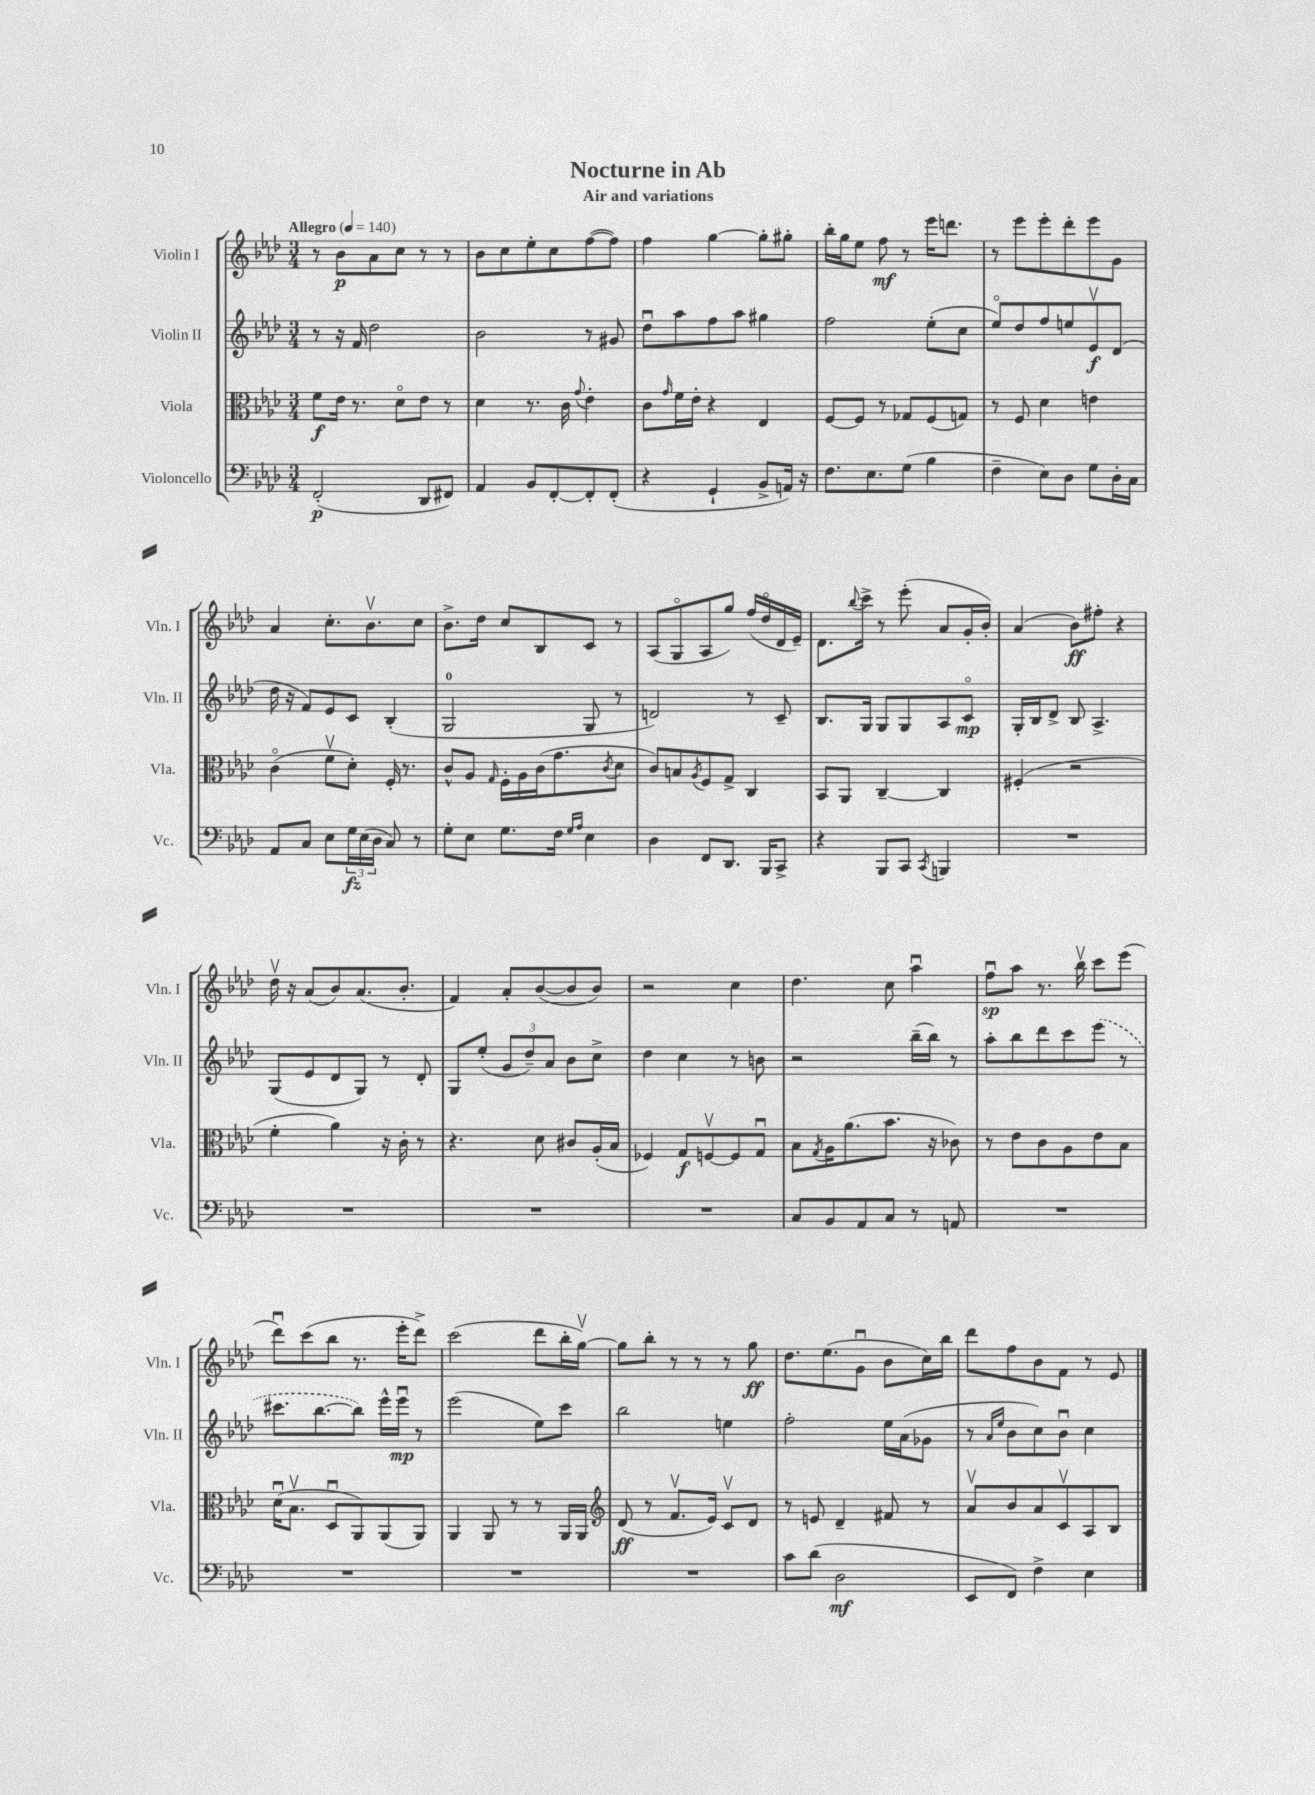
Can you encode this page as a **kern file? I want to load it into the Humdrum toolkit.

**kern	**dynam	**kern	**dynam	**kern	**dynam	**kern	**dynam
*part4	*part4	*part3	*part3	*part2	*part2	*part1	*part1
*staff4	*staff4	*staff3	*staff3	*staff2	*staff2	*staff1	*staff1
*I"Violoncello	*	*I"Viola	*	*I"Violin II	*	*I"Violin I	*
*I'Vc.	*	*I'Vla.	*	*I'Vln. II	*	*I'Vln. I	*
*clefF4	*	*clefC3	*	*clefG2	*	*clefG2	*
*k[b-e-a-d-]	*	*k[b-e-a-d-]	*	*k[b-e-a-d-]	*	*k[b-e-a-d-]	*
*M3/4	*	*M3/4	*	*M3/4	*	*M3/4	*
*MM140	*	*MM140	*	*MM140	*	*MM140	*
=1	=1	=1	=1	=1	=1	=1	=1
!	!	!	!	!	!	!LO:TX:a:B:t=Allegro	!
(2FF'/	p	8f\L	f	8r	.	8r	.
.	.	16e-\Jk	.	16r	.	8b-\L	p
.	.	8.r	.	16f/	.	.	.
.	.	.	.	2dd-\	.	8a-\	.
.	.	8d-\L	.	.	.	8cc\J	.
8DD-/L	.	8e-\J	.	.	.	8r	.
8FF#X/J)	.	8r	.	.	.	8r	.
=2	=2	=2	=2	=2	=2	=2	=2
4AA-/	.	4d-\	.	2b-\	.	8b-\L	.
.	.	.	.	.	.	8cc\	.
8BB-/L	.	8.r	.	.	.	8ee-'\	.
[8FF'/	.	.	.	.	.	8cc\	.
.	.	16c\	.	.	.	.	.
.	.	8qqg/	.	.	.	.	.
8FF'/]	.	4e-'\	.	8r	.	([8ff\	.
(8FF'/J	.	.	.	8g#X/	.	8ff\J])	.
=3	=3	=3	=3	=3	=3	=3	=3
4r	.	8c\L	.	8dd-u\L	.	4ff\	.
.	.	16qqg/	.	.	.	.	.
.	.	16f\L	.	8aa-\	.	.	.
.	.	16e-'\JJ	.	.	.	.	.
4GG`/	.	4r	.	8ff\	.	[4gg\	.
.	.	.	.	8aa-\J	.	.	.
8BB-^/L	.	4E-/	.	4gg#X\	.	8gg'\L]	.
16AAn/Jk)	.	.	.	.	.	8gg#X'\J	.
16r	.	.	.	.	.	.	.
=4	=4	=4	=4	=4	=4	=4	=4
8.F\L	.	[8F/L	.	2ff\	.	16bb-'\LL	.
.	.	.	.	.	.	16gg\J	.
.	.	8F/J]	.	.	.	8ee-\J	.
8.E-\	.	.	.	.	.	.	.
.	.	8r	.	.	.	8ff\	mf
(8G\J	.	8G-X/L	.	.	.	8r	.
4B-\	.	(8F/	.	(8ee-'\L	.	16eee-\KL	.
.	.	.	.	.	.	8.dddn\J	.
.	.	8Gn/J)	.	8cc\J	.	.	.
=5	=5	=5	=5	=5	=5	=5	=5
4F~\	.	8r	.	8ee-/L)	.	8r	.
.	.	8F/	.	8dd-/	.	8eee-\L	.
8E-\L)	.	4d-\	.	8ff/	.	8eee-'\	.
8D-\J	.	.	.	8een/	.	8ddd-'\	.
8G\L	.	4en\	.	8e-v/	f	8eee-\	.
16D-'\L	.	.	.	(8d-/J	.	8g\J	.
16C\JJ	.	.	.	.	.	.	.
!!LO:LB:g=z
=6	=6	=6	=6	=6	=6	=6	=6
8AA-/L	.	(4c\	.	16dd-\	.	4a-/	.
.	.	.	.	16r	.	.	.
8C/J	.	.	.	8f/L)	.	.	.
8E-\L	.	8fv\L	.	8e-/	.	8.cc'\L	.
24G\L	fz	8d-'\J)	.	8c/J	.	.	.
(24E-\	.	.	.	.	.	.	.
.	.	.	.	.	.	8.b-v\	.
24D-\JJ	.	.	.	.	.	.	.
8C/)	.	16F'/	.	(4B-'/	.	.	.
.	.	8.r	.	.	.	.	.
8r	.	.	.	.	.	8cc\J	.
=7	=7	=7	=7	=7	=7	=7	=7
8G'\L	.	8c^^/L	.	2G/	.	8.b-^\L	.
8E-\J	.	8A-/J	.	.	.	.	.
.	.	.	.	.	.	16dd-\Jk	.
.	.	16qqG/	.	.	.	.	.
8.G\L	.	16F'\LL	.	.	.	8cc/L	.
.	.	16A-\	.	.	.	.	.
.	.	(16c\J	.	.	.	8B-/	.
16F\Jk	.	8.g\	.	.	.	.	.
16qqG/LL	.	.	.	.	.	.	.
16qqA-/JJ	.	.	.	.	.	.	.
4E-\	.	.	.	8G/	.	8c/J	.
.	.	8qc/	.	.	.	.	.
.	.	8d-\J	.	8r	.	8r	.
=8	=8	=8	=8	=8	=8	=8	=8
4D-\	.	8c/L)	.	2dn/)	.	(8A-/L	.
.	.	8Bn/	.	.	.	8G/	.
.	.	8qA-/	.	.	.	.	.
8FF/L	.	8F/	.	.	.	8A-/	.
8.DD-/J	.	8G^/J	.	.	.	8gg/J)	.
.	.	4C/	.	8r	.	(16ff/LL	.
16BBB-/KL	.	.	.	.	.	16dd-/	.
8CC^/J	.	.	.	8c~/	.	16d-/	.
.	.	.	.	.	.	16e-~/JJ)	.
=9	=9	=9	=9	=9	=9	=9	=9
4r	.	8BB-/L	.	8.B-/L	.	8.d-\L	.
.	.	8AA-/J	.	.	.	.	.
.	.	.	.	.	.	8qqbb-/	.
.	.	.	.	16G/Jk	.	16ccc^\Jk	.
8BBB-/L	.	[4C~/	.	8G/L	.	8r	.
8CC/J	.	.	.	8G/	.	(8eee-'\	.
8qCC/	.	.	.	.	.	.	.
4BBBn/	.	4C/]	.	8A-/	.	8a-/L	.
.	.	.	.	8c/J	mp	16g'/L	.
.	.	.	.	.	.	16b-'/JJ)	.
=10	=10	=10	=10	=10	=10	=10	=10
2.r	.	(4F#X'/	.	16G'/LL	.	(4a-/	.
.	.	.	.	16B-/J	.	.	.
.	.	.	.	8d-^/J	.	.	.
.	.	2r	.	8B-/	.	8b-\L)	ff
.	.	.	.	4.A-^/	.	8ff#X'\J	.
.	.	.	.	.	.	4r	.
!!LO:LB:g=z
=11	=11	=11	=11	=11	=11	=11	=11
2.r	.	4f'\	.	(8G/L	.	16dd-v\	.
.	.	.	.	.	.	16r	.
.	.	.	.	8e-/	.	(8a-/L	.
.	.	4a-\)	.	8d-/	.	8b-/)	.
.	.	.	.	8G/J)	.	(8.a-/	.
.	.	16r	.	8r	.	.	.
.	.	16c'\	.	.	.	8.b-'/J	.
.	.	8r	.	8d-'/	.	.	.
=12	=12	=12	=12	=12	=12	=12	=12
2.r	.	4.r	.	8G/L	.	4f/)	.
.	.	.	.	(8ee-'/J	.	.	.
.	.	.	.	12g/L	.	8a-'/L	.
.	.	.	.	12dd-~/)	.	.	.
.	.	8d-\	.	.	.	([8b-/	.
.	.	.	.	12a-/J	.	.	.
.	.	8c#X/L	.	8b-\L	.	8b-/]	.
.	.	(16A-'/L	.	8cc^\J	.	8b-/J)	.
.	.	16B-/JJ	.	.	.	.	.
=13	=13	=13	=13	=13	=13	=13	=13
2.r	.	4F-X/)	.	4dd-\	.	2r	.
.	.	8G/L	f	4cc\	.	.	.
.	.	[8Fnv/	.	.	.	.	.
.	.	8F/]	.	8r	.	4cc\	.
.	.	8Gu/J	.	8bn\	.	.	.
=14	=14	=14	=14	=14	=14	=14	=14
8C/L	.	8B-\L	.	2r	.	4.dd-\	.
.	.	8qG/	.	.	.	.	.
8BB-/	.	16A-\K	.	.	.	.	.
.	.	(8.a-\	.	.	.	.	.
8AA-/	.	.	.	.	.	.	.
8C/J	.	8.b-\J	.	.	.	8cc\	.
8r	.	.	.	(16bb-~\LL	.	4aa-u\	.
.	.	16r	.	16bb-\JJ)	.	.	.
8AAn/	.	8c-X\)	.	8r	.	.	.
=15	=15	=15	=15	=15	=15	=15	=15
2.r	.	8r	.	8aa-'\L	.	8ffu\L	sp
.	.	8e-\L	.	8bb-\	.	8aa-\J	.
.	.	8c\	.	8ddd-\	.	8.r	.
.	.	8A-\	.	8ccc\	.	.	.
.	.	.	.	.	.	16bb-v\	.
.	.	8e-\	.	(8eee-\J	.	8ccc\L	.
.	.	8B-\J	.	8r	.	(8eee-\J	.
!!LO:LB:g=z
=16	=16	=16	=16	=16	=16	=16	=16
2.r	.	(16d-u\KL	.	8.ccc#X\L	.	8ddd-u\L)	.
.	.	8.B-v\J	.	.	.	.	.
.	.	.	.	.	.	(8ccc\	.
.	.	.	.	[8.bb-\	.	.	.
.	.	8D-u/L	.	.	.	8bb-\J	.
.	.	8AA-/)	.	8bb-\J])	.	8.r	.
.	.	(8AA-/	.	16eee-^^\LL	.	.	.
.	.	.	.	16eee-u\JJ	mp	16eee-'\KL	.
.	.	8AA-/J)	.	8r	.	8ddd-^\J)	.
=17	=17	=17	=17	=17	=17	=17	=17
2.r	.	4AA-/	.	(2eee-\	.	(2ccc\	.
.	.	8AA-/	.	.	.	.	.
.	.	8r	.	.	.	.	.
.	.	8r	.	8ee-\L)	.	8ddd-\L	.
.	.	16AA-/LL	.	8ccc\J	.	16bb-'\L	.
.	.	16AA-/JJ	.	.	.	[16ggv\JJ)	.
=18	=18	=18	=18	=18	=18	=18	=18
*	*	*clefG2	*	*	*	*	*
2.r	.	(8d-/	ff	2bb-\	.	8gg\L]	.
.	.	8r	.	.	.	8bb-'\J	.
.	.	8.fv/L	.	.	.	8r	.
.	.	.	.	.	.	8r	.
.	.	16e-/Jk)	.	.	.	.	.
.	.	8cv/L	.	4een\	.	8r	.
.	.	8d-/J	.	.	.	8gg\	ff
=19	=19	=19	=19	=19	=19	=19	=19
8c\L	.	8r	.	2ff'\	.	8.dd-\L	.
(8d-\J	.	8en/	.	.	.	.	.
.	.	.	.	.	.	(8.ee-\	.
2D-\	mf	4d-~/	.	.	.	.	.
.	.	.	.	.	.	8gu\J	.
.	.	8f#X/	.	16ee-\LL	.	8b-\L	.
.	.	.	.	(16a-\J	.	.	.
.	.	8r	.	8g-X\J	.	16cc\L)	.
.	.	.	.	.	.	16bb-\JJ	.
=20	=20	=20	=20	=20	=20	=20	=20
8EE-/L	.	8a-v/L	.	8r	.	8ddd-\L	.
.	.	.	.	16qqa-/LL	.	.	.
.	.	.	.	16qqee-/JJ	.	.	.
8FF/J)	.	8b-/	.	8b-\L	.	8ff\	.
4F^\	.	8a-/	.	8cc\)	.	8b-\	.
.	.	8cv/	.	8b-u\J	.	8f\J	.
4E-\	.	8A-/	.	4cc\	.	8r	.
.	.	8B-/J	.	.	.	8e-/	.
==	==	==	==	==	==	==	==
*-	*-	*-	*-	*-	*-	*-	*-
